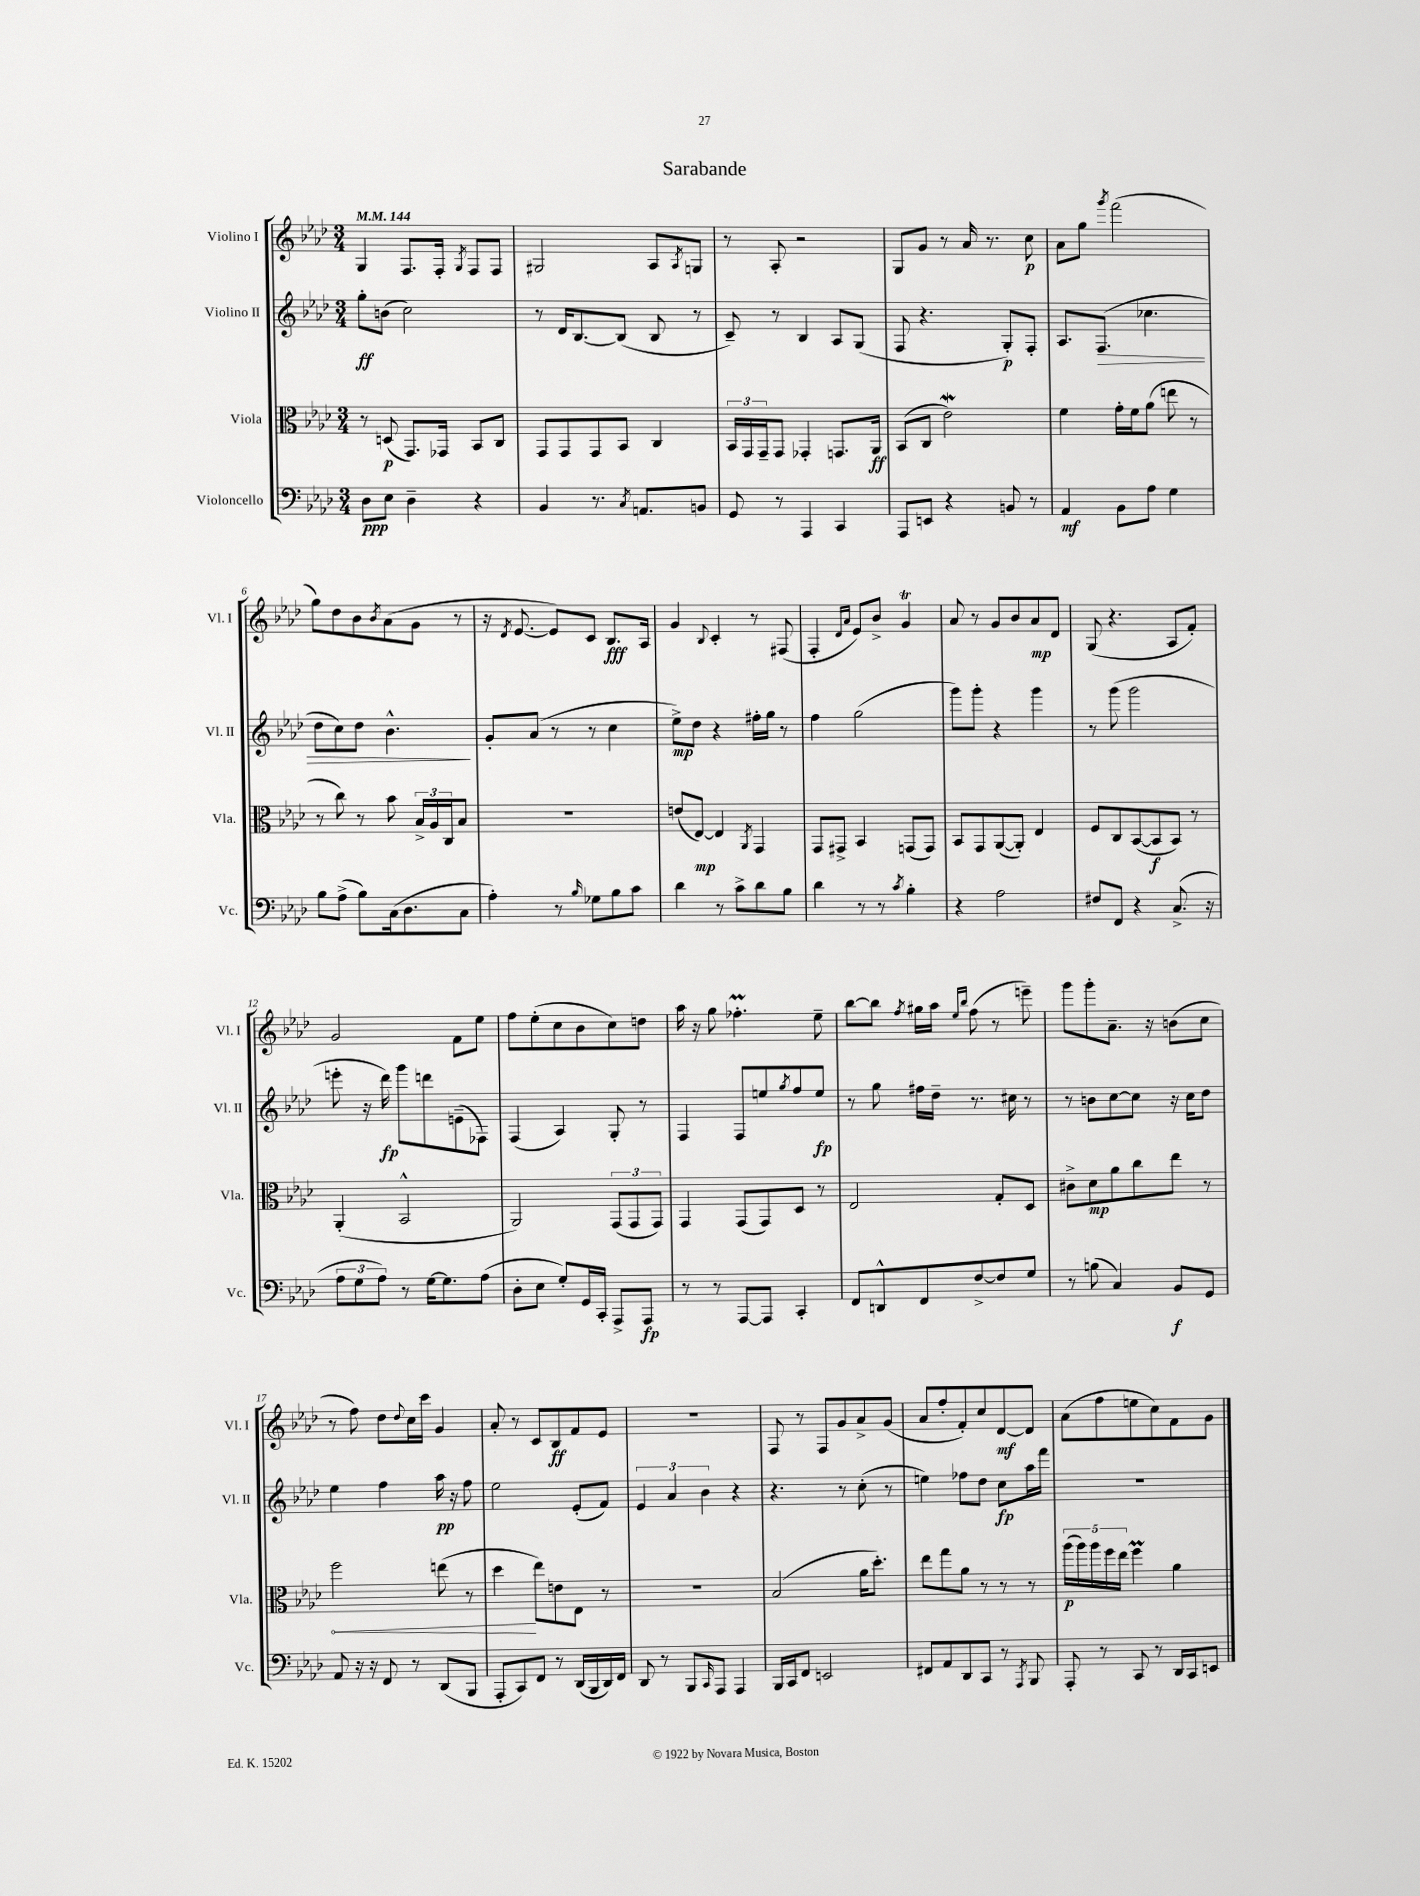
\header { title = "Sarabande" }
<<
\new StaffGroup <<
\new Staff = "s0" \with { instrumentName = "Violino I" shortInstrumentName = "Vl. I" } {
    \clef treble \key aes \major \numericTimeSignature \time 3/4 \tempo 4 = 144
    g4 f8. f16-. \acciaccatura { g8 } f8 f8 |
    gis2 aes8 \acciaccatura { aes8 } g8 |
    r8 aes8-. r2 |
    g8 g'8 r8 aes'16 r8. c''8\p |
    aes'8 g''8 \acciaccatura { g'''8 } f'''2( |
    g''8) des''8 bes'8 \acciaccatura { bes'8 } aes'8( g'8 r8 |
    r16 \acciaccatura { des'8 } ees'8.~ ees'8) c'8 bes8.\fff aes16 |
    g'4 \appoggiatura { bes8 } c'4-. r8 fis8( |
    f4-. \grace { des'16 aes'16 } ees'8) bes'8-> g'4\trill |
    aes'8 r8 g'8 bes'8 aes'8\mp des'8 |
    g8( r4. aes8 f'8-.) |
    g'2 f'8 ees''8 |
    f''8 ees''8-.( c''8 bes'8 c''8) d''8 |
    aes''16 r16 g''8 fes''4.-.\prall ees''8-- |
    bes''8~ bes''8 \acciaccatura { f''8 } gis''16 aes''16 \grace { ees''16 bes''16 } f''8( r8 e'''8--) |
    g'''8 g'''8-. aes'8.-- r16 b'8( c''8 |
    r8 f''8) des''8 \appoggiatura { des''8 } c''16 c'''16 g'4 |
    aes'8-. r8 c'8 bes8\ff f'8 ees'8 |
    R2. |
    f8 r8 f8 g'8 aes'8-> g'8( |
    aes'8 f''8-. f'8-.) c''8 des'8~\mf des'8 |
    aes'8( f''8 e''8 c''8) f'8 g'8 \bar "|." |
}
\new Staff = "s1" \with { instrumentName = "Violino II" shortInstrumentName = "Vl. II" } {
    \clef treble \key aes \major \numericTimeSignature \time 3/4
    g''8-.\ff b'8( c''2) |
    r8 des'16 bes8.~ bes8( bes8 r8 |
    c'8--) r8 bes4 aes8 g8( |
    f8 r4. g8-.\p) f8-. |
    aes8. f8.\>( ces''4. |
    des''8 c''8) des''8 bes'4.-^\! |
    g'8-. aes'8( r8 r8 c''4 |
    ees''8->\mp) des''8 r4 fis''16-. g''16 r8 |
    f''4 g''2( |
    g'''8) g'''8-. r4 g'''4 |
    r8 g'''8( g'''2 |
    e'''8-. r16 des'''16\fp) g'''8 d'''8 e'8--( fes8) |
    f4( aes4) g8-. r8 |
    f4 f8 e''8 \acciaccatura { g''8 } f''8 e''8\fp |
    r8 g''8 fis''16 des''16-- r8. cis''16 r8 |
    r8 b'8 c''8~ c''8 r16 c''16 des''8 |
    ees''4 f''4 aes''16\pp r16 f''8 |
    ees''2 ees'8-.( f'8) |
    \tuplet 3/2 { ees'4 aes'4 bes'4 } r4 |
    r4. r8 c''8-.( r8 |
    e''4) fes''8 des''8 c''8\fp aes''16 f'''16 |
    R2. \bar "|." |
}
\new Staff = "s2" \with { instrumentName = "Viola" shortInstrumentName = "Vla." } {
    \clef alto \key aes \major \numericTimeSignature \time 3/4
    r8 d8\p( g,8.) ges,16 bes,8 c8 |
    g,8 g,8 g,8 bes,8 c4 |
    \tuplet 3/2 { bes,16 g,16 g,16-- } g,8 ges,4-. g,8. aes,16\ff |
    bes,8( c8 ees'2\mordent) |
    f'4 g'16-. f'16 aes'8( e''8 r8 |
    r8 c''8) r8 bes'8 \tuplet 3/2 { bes16-> aes16 c16 } bes8 |
    R2. |
    e'8( ees8~\mp) ees4 \acciaccatura { aes,8 } g,4 |
    g,8 gis,8-> bes,4 g,8( g,8) |
    bes,8 g,8 aes,8~( aes,8-.) ees4 |
    f8 c8 bes,8~( bes,8\f bes,8) r8 |
    aes,4-.( bes,2-^ |
    aes,2) \tuplet 3/2 { g,8( g,8 g,8) } |
    g,4 g,8( g,8) des8 r8 |
    ees2 g8-. des8 |
    cis'8-> des'8\mp aes'8 c''8 ees''8 r8 |
    \once \override Hairpin.circled-tip = ##t f''2\< e''8( r8 |
    des''4\! ees''8) e'8 ees8 r8 |
    R2. |
    bes2( aes'16 des''8.-.) |
    ees''8 g''8 aes'8 r8 r8 r8 |
    \tuplet 5/4 { aes''16\p( aes''16) aes''16 f''16 ees''16 } f''4\prall aes'4 \bar "|." |
}
\new Staff = "s3" \with { instrumentName = "Violoncello" shortInstrumentName = "Vc." } {
    \clef bass \key aes \major \numericTimeSignature \time 3/4
    des8\ppp ees8 des4-- r4 |
    bes,4 r8. \acciaccatura { c8 } a,8. b,8 |
    g,8 r8 aes,,4 c,4 |
    aes,,8 e,8 r4 b,8 r8 |
    aes,4\mf bes,8 aes8 g4 |
    bes8 aes8->( bes8) c16( des8. c8 |
    aes4-.) r8 \grace { bes16 } ges8 bes8 c'8 |
    des'4 r8 c'8-> des'8 bes8 |
    des'4 r8 r8 \acciaccatura { c'8 } bes4-. |
    r4 aes2 |
    fis8 f,8 r4 c8.->( r16 |
    \tuplet 3/2 { aes8 g8 aes8) } r8 g16~ g8. aes8( |
    des8-. ees8 g8-.) g,16 c,16-. aes,,8-> aes,,8\fp |
    r8 r8 aes,,8~ aes,,8 c,4-. |
    f,8 d,8-^ f,8 f8~-> f8 g8 |
    r8 b8( c4) bes,8\f g,8 |
    aes,8 r16 r16 f,8 r8 des,8( bes,,8 |
    aes,,8-. c,8) f,8 r8 des,16( bes,,16 des,16) f,16 |
    des,8 r8 bes,,8 \grace { c,16 } aes,,8 aes,,4 |
    bes,,16 c,16 f,8 e,2 |
    fis,8 aes,8 des,8 c,8 r8 \acciaccatura { aes,,8 } bes,,8 |
    aes,,8-. r8 c,8 r8 des,16 c,16 e,8 \bar "|." |
}
>>
>>
